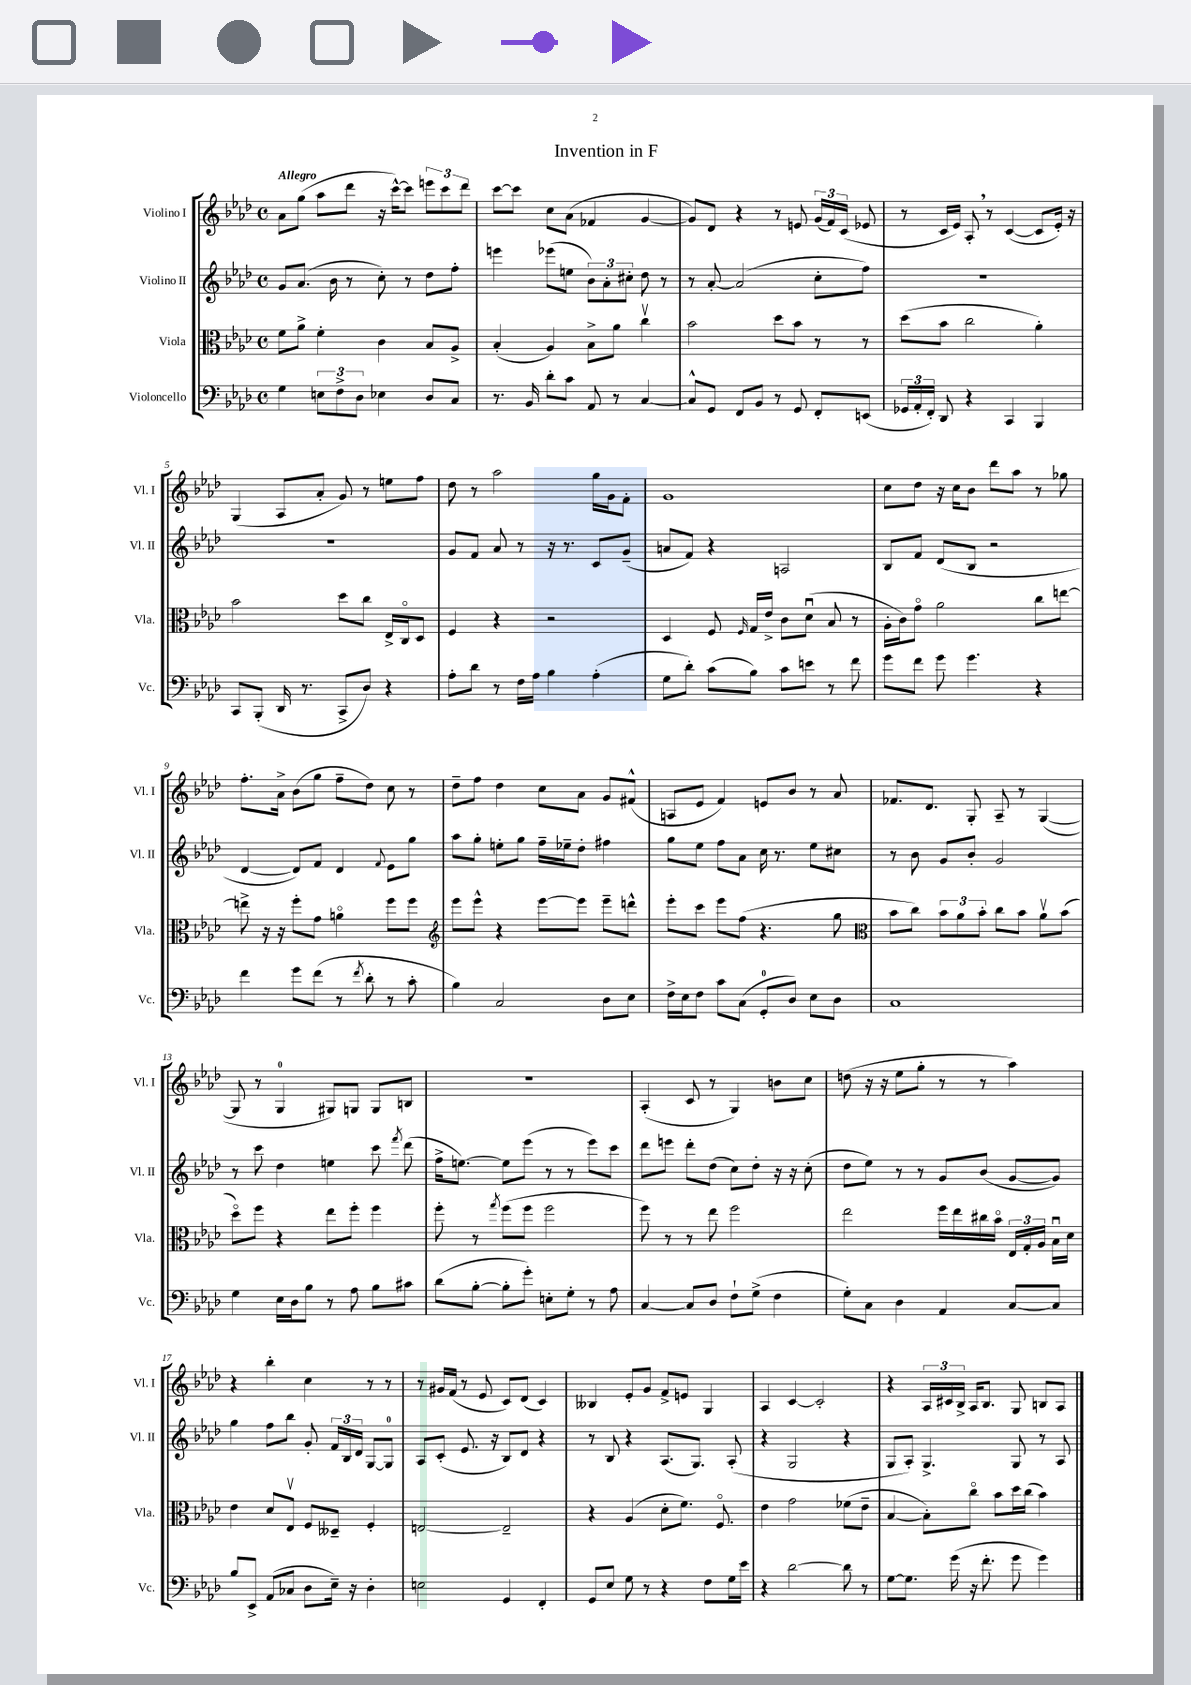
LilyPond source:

\header { title = "Invention in F" }
<<
\new StaffGroup <<
\new Staff = "s0" \with { instrumentName = "Violino I" shortInstrumentName = "Vl. I" } {
    \clef treble \key aes \major \defaultTimeSignature \time 4/4 \tempo "Allegro"
    \autoBeamOff aes'8[ g''8]( aes''8[ des'''8] r16 c'''16[~-^) c'''8] \tuplet 3/2 { e'''8[ c'''8 des'''8] } |
    c'''8[~ c'''8] c''8[ aes'8]( fes'4 g'4~ |
    g'8[) des'8] r4 r8 e'8 \tuplet 3/2 { g'16[( f'16) c'16]( } ees'8 |
    r8 c'16[ ees'16]) aes8-. \breathe r8 c'4~( c'8[ ees'16]-.) r16 |
    g4( aes8[ aes'8]-. g'8) r8 e''8[ f''8] |
    des''8 r8 aes''2 g''16[ g'16 f'8]-. |
    g'1 |
    c''8[ des''8] r16 c''16[ bes'8] des'''8[ aes''8] r8 ges''8 |
    f''8.[-. aes'16]-> bes'8[( g''8] f''8[-- des''8]) c''8 r8 |
    des''8[-- f''8] des''4 c''8[ aes'8] g'8[ fis'8]-^( |
    a8[ ees'8] f'4) e'8[ bes'8] r8 aes'8 |
    fes'8.[ des'8.] g8-. aes8-- r8 g4~( |
    g8 r8 g4-0 gis8[) g8] g8[ b8] |
    R1 |
    aes4-.( c'8 r8 g4) b'8[ c''8] |
    d''8( r16 r16 ees''8[ g''8]-. r8 r8 aes''4) |
    r4 bes''4-. c''4 r8 r8 |
    r8 gis'16[ f'16]( r8 ees'8 c'8[) des'8]( c'4) |
    beses4 ees'8[-. g'8] f'8[-> e'8] g4 |
    aes4 c'4~ c'2-. |
    r4 \tuplet 3/2 { aes16[ cis'16 bes16]-> } aes16[ bes8.] g8 b8[ aes8] \bar "|." |
}
\new Staff = "s1" \with { instrumentName = "Violino II" shortInstrumentName = "Vl. II" } {
    \clef treble \key aes \major \defaultTimeSignature \time 4/4
    \autoBeamOff g'8[ aes'8.]( bes'16 r8 c''8-.) r8 des''8[ f''8]-. |
    e'''4 ees'''8[( e''8] \tuplet 3/2 { bes'8[) aes'8-. cis''8]-. } des''8 r8 |
    r8 aes'8~-. aes'2( c''8[-. f''8]) |
    r1 |
    R1 |
    g'8[ f'8] aes'8 r8 r16 r8. c'8[ g'8]--( |
    a'8[ f'8]) r4 a2 |
    bes8[ f'8] des'8[( bes8] r2 |
    des'4~ des'8[) f'8] des'4 \appoggiatura { f'8 } ees'8[ g''8] |
    aes''8[ g''8]-. e''8[-. g''8] f''16[-- ees''16-- des''8]-. fis''4 |
    g''8[ ees''8] f''8[ aes'8] c''16 r8. ees''8[ cis''8] |
    r8 bes'8 g'8[ bes'8]-. g'2 |
    r8 c'''8 des''4 e''4 c'''8 \acciaccatura { f'''8 } des'''8( |
    f''16[-> e''8.]~) e''8[ ees'''8]( r8 r8 ees'''8[) c'''8] |
    des'''8[ e'''8] des'''8[-. des''8]( c''8[) des''8]-. r16 r16 c''8-.( |
    des''8[ ees''8]) r8 r8 g'8[ bes'8]( g'8[~ g'8]) |
    g''4 f''8[ bes''8] g'8-. \tuplet 3/2 { f'16[ bes16 des'16] } g8[~ g8]-0 |
    aes8[ c'8]-.( ees'8. r16 bes8[) des'8] r4 |
    r8 bes8 r4 aes8.[( g8.]) aes8-.( |
    r4 g2 r4 |
    g8[ aes8]-.) g4.-> g8 r8 aes8 \bar "|." |
}
\new Staff = "s2" \with { instrumentName = "Viola" shortInstrumentName = "Vla." } {
    \clef alto \key aes \major \defaultTimeSignature \time 4/4
    \autoBeamOff f'8[ aes'8]-> f'4-. c'4 bes8[ aes8]-> |
    bes4-.( aes4) bes8[-> aes'8] c''4\upbow |
    bes'2 des''8[ bes'8] r8 r8 |
    des''8[( bes'8] c''2 aes'4-.) |
    bes'2 des''8[ c''8] ees16[-> c16\flageolet des8] |
    f4 r4 r2 |
    des4 f8 \grace { f16 } g16[ ees'16]-> c'8[ des'8]\downbow( bes8 r8 |
    aes16[-. c'16) g'8]\flageolet aes'2 c''8[ e''8]~ |
    e''8-> r16 r16 f''8[-. g'8] a'4\flageolet f''8[ f''8] |
    \clef treble ees'''8[ ees'''8]-^ r4 ees'''8[~ ees'''8] ees'''8[-- d'''8]-^ |
    ees'''8[-. c'''8] ees'''8[ f''8]( r4. g''8 |
    \clef alto bes'8[ c''8]) \tuplet 3/2 { bes'8[ aes'8 bes'8]-. } c''8[ bes'8] aes'8[\upbow bes'8]( |
    des''8[\flageolet) f''8] r4 ees''8[ f''8]-. f''4 |
    f''8-. r8 \acciaccatura { g''8 } f''8[( f''8] f''2 |
    f''8) r8 r8 ees''8 f''2 |
    ees''2 f''16[ ees''16 cis''16 bes'16]\flageolet \tuplet 3/2 { ees16[ g16-. aes16] } bes16[\downbow des'16] |
    ees'4 des'8[ ees8]\upbow f8[ deses8]-- f4-. |
    e2~ e2-- |
    r4 aes4( des'8[-. f'8.]) f8.\flageolet |
    ees'4 g'2 fes'8[( ees'8]-- |
    bes4~ bes8[-.) c''8]\flageolet bes'8[ des''16 c''16]( bes'4) \bar "|." |
}
\new Staff = "s3" \with { instrumentName = "Violoncello" shortInstrumentName = "Vc." } {
    \clef bass \key aes \major \defaultTimeSignature \time 4/4
    \autoBeamOff g4 \tuplet 3/2 { e8[ f8-> des8] } ees4 des8[ c8] |
    r8. bes,16 des'8[-. c'8] aes,8 r8 c4~ |
    c8[-^ g,8] f,8[ bes,8] r8 g,8 f,8[-. e,8]( |
    \tuplet 3/2 { ges,16[ aes,16-. f,16]-.) } des,8 r4 c,4 bes,,4 |
    c,8[ bes,,8]-.( des,16 r8. c,8[-> des8]) r4 |
    aes8[-. des'8] r8 f16[ aes16] bes4 aes4-.( |
    g8[ des'8]-.) c'8[( bes8]) c'8[ e'8] r8 f'8 |
    g'8[ f'8] g'8 g'4. r4 |
    f'4 g'8[ f'8]( r8 \acciaccatura { f'8 } des'8-. r8 c'8-. |
    bes4) c2 des8[ ees8] |
    f16[-> ees16 f8] c'8[ c8]( g,8[-0-. des8]) ees8[ des8] |
    c1 |
    g4 ees16[ des16 bes8] r8 aes8 bes8[ cis'8] |
    des'8[( bes8]~-. bes8[-. g'8]-.) e8[-. g8]-. r8 aes8 |
    c4~ c8[ des8] f8[-! g8]->( f4 |
    g8[-.) c8] des4 aes,4 c8[~ c8] |
    bes8[ ees,8]-> aes,8[( ces8] des8[ ees16]--) r16 des4-. |
    e2 g,4 f,4-. |
    g,8[ ees8] g8 r8 r4 f8[ g16 ees'16] |
    r4 des'2~ des'8 r8 |
    g8[~ g8.] g'16( r16 f'8.-. g'8 g'4) \bar "|." |
}
>>
>>
